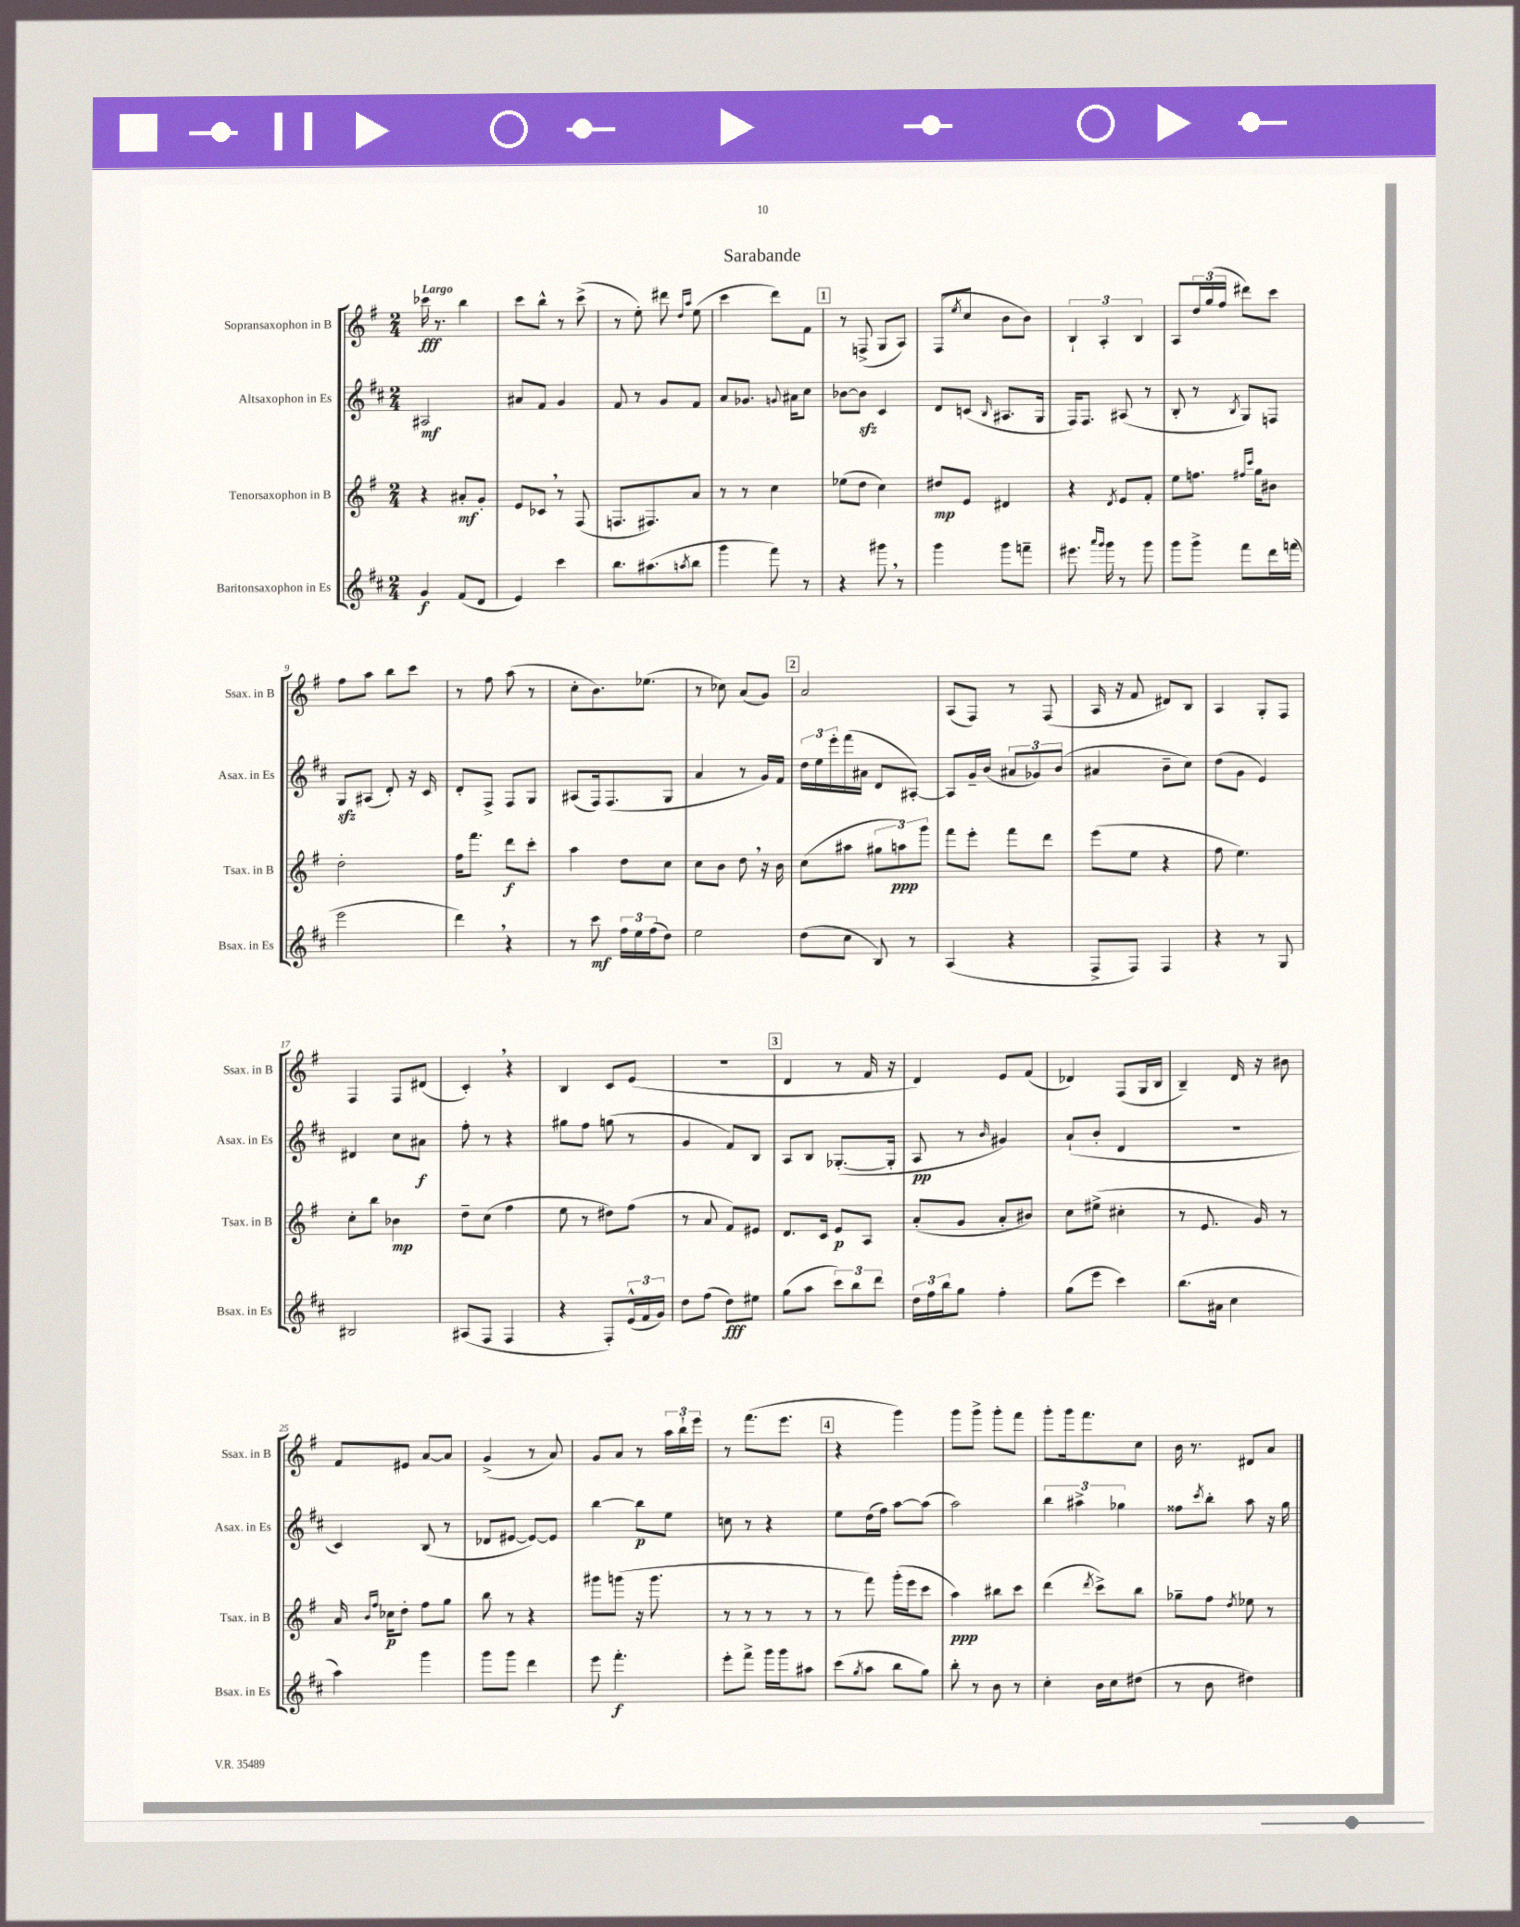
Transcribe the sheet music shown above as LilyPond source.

\header { title = "Sarabande" }
<<
\new StaffGroup <<
\new Staff = "s0" \with { instrumentName = "Sopransaxophon in B" shortInstrumentName = "Ssax. in B" } {
    \clef treble \key g \major \numericTimeSignature \time 2/4 \tempo "Largo"
    ces'''16\fff r8. b''4 |
    c'''8 b''8-^ r8 c'''8->( |
    r8 e''8-.) dis'''8 \grace { d''16 a''16 } e''8( |
    c'''4 d'''8) fis'8 |
    \mark \markup { \box "1" } r8 f8->( g8 a8) |
    fis8( \acciaccatura { e''8 } c''8 b'8 b'8) |
    \tuplet 3/2 { b4-! a4-. b4 } |
    a8 \tuplet 3/2 { d''16 g''16( fis''16 } dis'''8) c'''8 |
    fis''8 a''8 b''8 c'''8 |
    r8 fis''8 a''8( r8 |
    c''8-. b'8.) ees''8.( |
    r8 ces''8) a'8( g'8) |
    \mark \markup { \box "2" } a'2 |
    a8( fis8) r8 fis8( |
    a16 r16 fis'8 dis'8) b8 |
    a4 g8-. fis8 |
    fis4 fis8 dis'8( |
    c'4-.) \breathe r4 |
    b4 c'8 e'8( |
    R2 |
    \mark \markup { \box "3" } d'4 r8 fis'16 r16 |
    d'4) e'8 fis'8( |
    des'4) fis8( g16 b16 |
    b4--) d'16 r16 bis'8 |
    fis'8 eis'8 a'8~ a'8 |
    g'4->( r8 a'8) |
    g'8 a'8 r8 \tuplet 3/2 { a''16 b''16-! e'''16 } |
    r8 fis'''8.( e'''8. |
    \mark \markup { \box "4" } r4 g'''4) |
    g'''8 g'''8-> g'''8-. fis'''8 |
    g'''8-. g'''16 fis'''8. c''8 |
    b'16 r8. dis'8 a'8 \bar "|." |
}
\new Staff = "s1" \with { instrumentName = "Altsaxophon in Es" shortInstrumentName = "Asax. in Es" } {
    \clef treble \key d \major \numericTimeSignature \time 2/4
    ais2\mf |
    ais'8 fis'8 g'4 |
    fis'8 r8 g'8 fis'8 |
    a'8 ges'8. \appoggiatura { g'8 } ais'16 cis''8 |
    \mark \markup { \box "1" } bes'8~ bes'8\sfz cis'4 |
    d'8 c'8( \grace { b16 } ais8. g16 |
    fis16) fis8. ais8( r8 |
    b8-. r8 \acciaccatura { b8 } g8) f8 |
    g8\sfz ais8( d'8-.) r16 cis'16 |
    d'8-. fis8-> fis8 g8 |
    ais8( fis16) fis8.( g8 |
    a'4 r8 g'16) fis'16 |
    \mark \markup { \box "2" } \tuplet 3/2 { d''16 e''16 e'''16-. } fis'''16( ais'16 d'8 ais8~-.) |
    ais8 g'16-- b'16( \tuplet 3/2 { ais'8 ges'8) b'8( } |
    ais'4 b'8-- cis''8) |
    d''8( g'8 e'4) |
    dis'4 cis''8 ais'8\f |
    fis''8-. r8 r4 |
    gis''8 fis''8 g''8( r8 |
    g'4 fis'8) b8 |
    \mark \markup { \box "3" } a8 b8 ges8.~-.( ges16-. |
    a8\pp r8 \grace { b'16 } gis'4) |
    a'8-!( b'8-. d'4 |
    R2 |
    cis'4) b8( r8 |
    des'8 eis'8~ eis'8~) eis'8 |
    b''4~ b''8\p e''8 |
    c''8 r8 r4 |
    \mark \markup { \box "4" } e''8 d''16( fis''16) a''8~ a''8( |
    a''2) |
    \tuplet 3/2 { b''4 ais''4-> ges''4 } |
    fisis''8 \acciaccatura { cis'''8 } b''8-. a''8 r16 g''16 \bar "|." |
}
\new Staff = "s2" \with { instrumentName = "Tenorsaxophon in B" shortInstrumentName = "Tsax. in B" } {
    \clef treble \key g \major \numericTimeSignature \time 2/4
    r4 ais'8-.\mf g'8-. |
    e'8 ces'8 \breathe r8 fis8( |
    f8. fis8.) a'8 |
    r8 r8 c''4 |
    \mark \markup { \box "1" } ees''8( d''8 c''4) |
    dis''8\mp e'8 dis'4 |
    r4 \acciaccatura { d'8 } e'8 fis'8-. |
    e''8 f''8. \grace { fis''16 c'''16 } g''16 bis'8 |
    d''2-. |
    fis''16 fis'''8. d'''8\f c'''8-. |
    a''4 d''8 c''8 |
    c''8 b'8 d''8 \breathe r16 b'16 |
    \mark \markup { \box "2" } c''8( ais''8 \tuplet 3/2 { gis''8 a''8\ppp) g'''8 } |
    fis'''8 e'''8-. fis'''8 d'''8 |
    e'''8( e''8 r4 |
    fis''8 e''4.) |
    c''8-. b''8 bes'4\mp |
    d''8-- c''8( fis''4 |
    e''8 r8 dis''8) fis''8( |
    r8 a'8 fis'8) eis'8 |
    \mark \markup { \box "3" } d'8. c'16 e'8\p a8 |
    a'8-.( g'8 a'8-. bis'8) |
    c''8 eis''8->( cis''4-. |
    r8 e'8. g'16) r8 |
    a'16 \grace { b'16 fis''16 } ces''16\p d''8-. fis''8 g''8 |
    b''8 r8 r4 |
    gis'''8 g'''8( r16 g'''8. |
    r8 r8 r8 r8 |
    \mark \markup { \box "4" } r8 fis'''8) g'''16-.( e'''16 c'''8 |
    a''4\ppp) bis''8 c'''8 |
    d'''4( \acciaccatura { d'''8 } c'''8->) b''8 |
    ges''8-- fis''8 \acciaccatura { d''8 } ees''8 r8 \bar "|." |
}
\new Staff = "s3" \with { instrumentName = "Baritonsaxophon in Es" shortInstrumentName = "Bsax. in Es" } {
    \clef treble \key d \major \numericTimeSignature \time 2/4
    g'4\f fis'8( d'8 |
    e'4) cis'''4 |
    b''8. ais''8.( \acciaccatura { a''8 } b''8 |
    g'''4 fis'''8) r8 |
    \mark \markup { \box "1" } r4 gis'''8 \breathe r8 |
    g'''4 g'''8 f'''8-- |
    eis'''8. \grace { a'''16 g'''16 } g'''16 r8 g'''8 |
    g'''8 g'''8-> fis'''8 d'''16 f'''16( |
    e'''2 |
    d'''4) \breathe r4 |
    r8 cis'''8\mf \tuplet 3/2 { fis''16 e''16 fis''16( } d''8) |
    e''2 |
    \mark \markup { \box "2" } d''8( cis''8 b8) r8 |
    a4( r4 |
    fis8-> fis8) fis4 |
    r4 r8 g8 |
    bis2 |
    ais8( fis8 fis4 |
    r4 fis8-.) \tuplet 3/2 { e'16-^( fis'16 g'16) } |
    d''8 fis''8( d''8\fff) eis''8 |
    \mark \markup { \box "3" } g''8( a''8 \tuplet 3/2 { cis'''8) b''8 d'''8 } |
    \tuplet 3/2 { d''16 fis''16 b''16 } g''8 fis''4-. |
    g''8( e'''8 cis'''4) |
    b''8.( ais'16 cis''4 |
    a''4) g'''4 |
    g'''8 g'''8 d'''4 |
    e'''8 fis'''4.-.\f |
    e'''8-. fis'''8-> g'''16 g'''16 ais''8 |
    \mark \markup { \box "4" } cis'''8( \acciaccatura { g''8 } a''8 b''8 g''8) |
    b''8-. r8 b'8 r8 |
    cis''4-. b'16 cis''16 dis''8( |
    r8 b'8 dis''4) \bar "|." |
}
>>
>>
